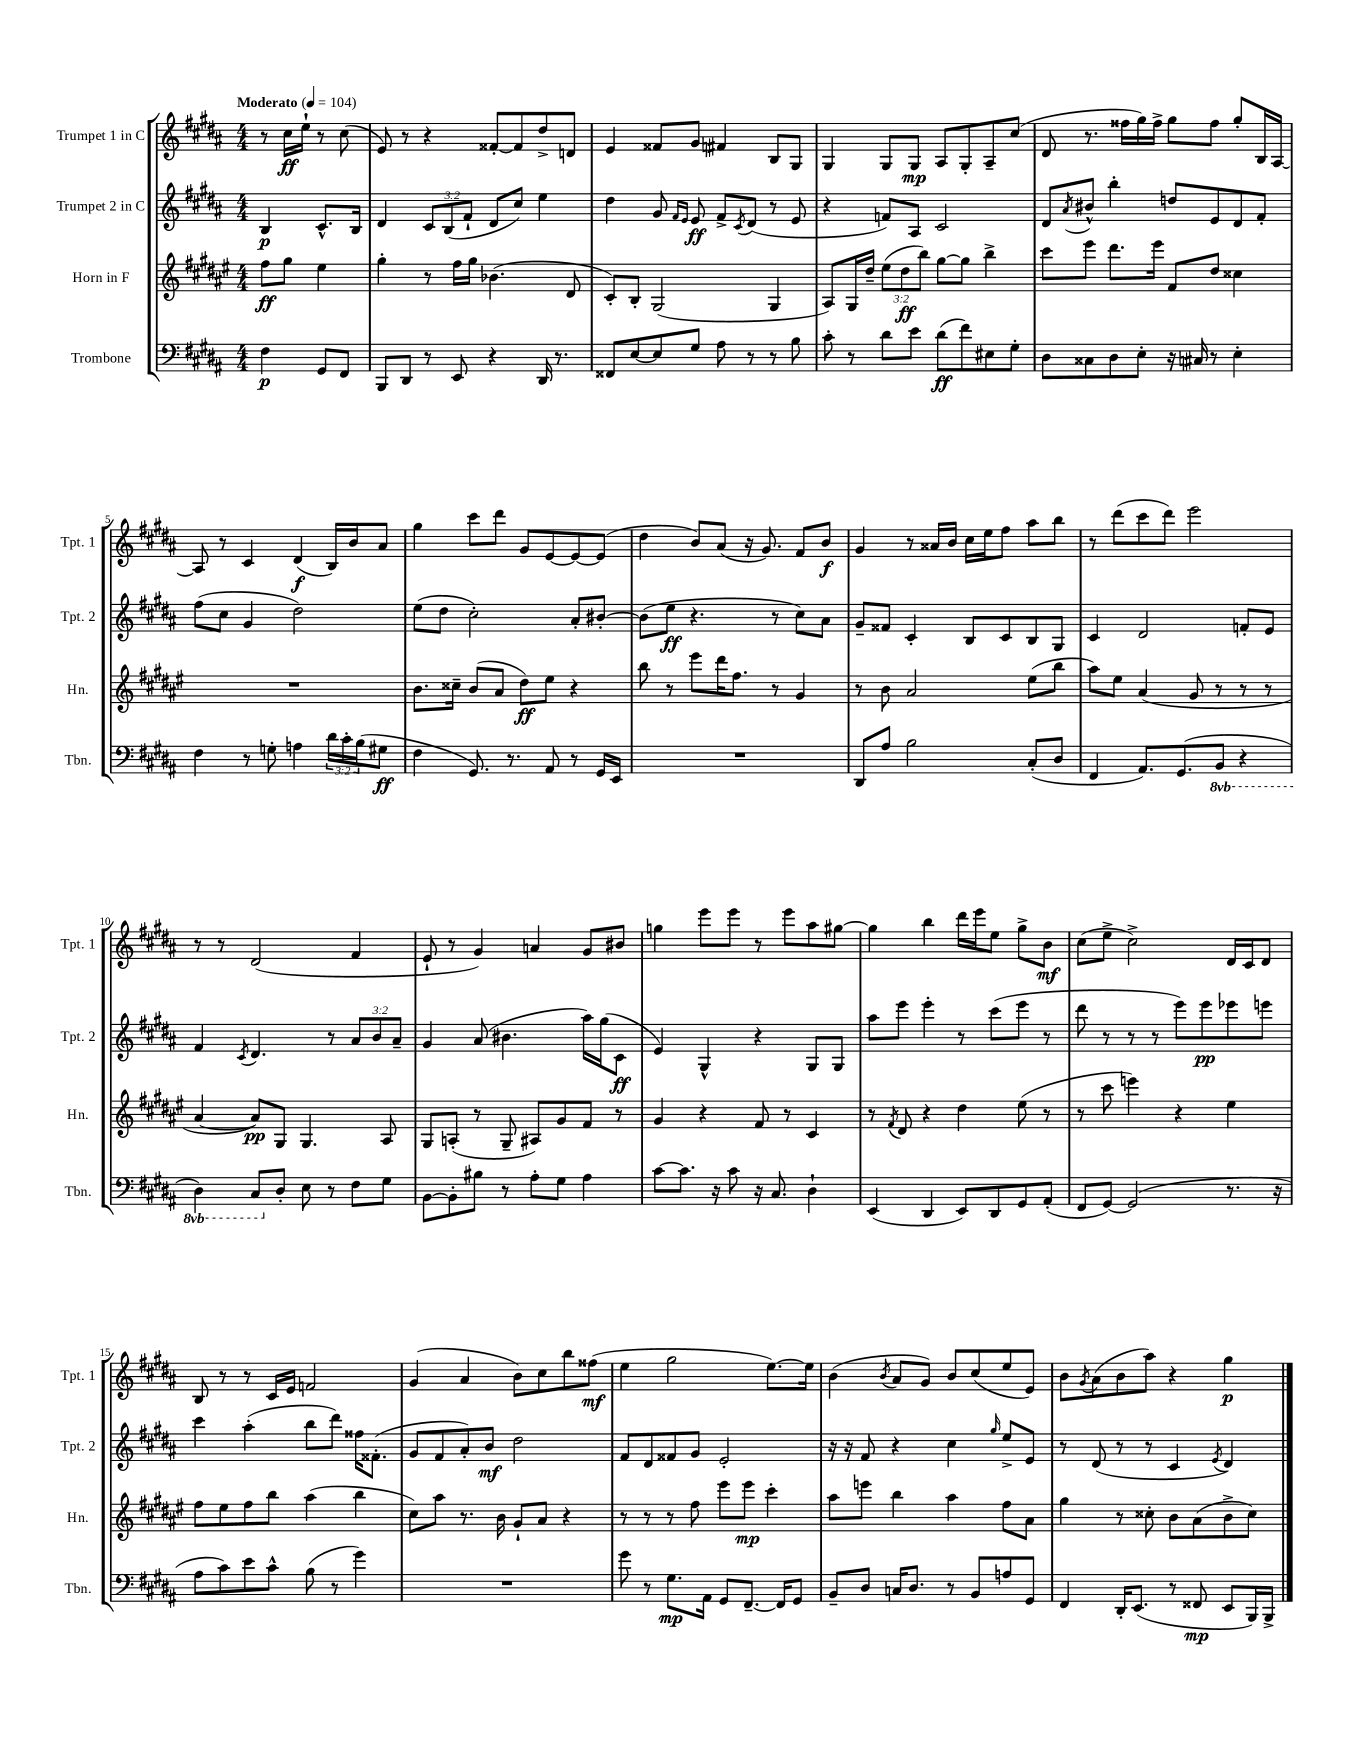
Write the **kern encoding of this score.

**kern	**kern	**kern	**kern
*staff4	*staff3	*staff2	*staff1
*clefF4	*clefG2	*clefG2	*clefG2
*k[f#c#g#d#a#]	*k[f#c#g#d#a#e#]	*k[f#c#g#d#a#]	*k[f#c#g#d#a#]
*M4/4	*M4/4	*M4/4	*M4/4
*MM104	*MM104	*MM104	*MM104
4F#\	8ff#\L	4B/	8r
.	8gg#\J	.	16cc#\LL
.	.	.	16ee`\JJ
8GG#/L	4ee#\	8.c#^^/L	8r
8FF#/J	.	.	(8cc#\
.	.	16B/Jk	.
=	=	=	=
8BBB/L	4gg#'\	4d#/	8e/)
8DD#/J	.	.	8r
8r	8r	12c#/L	4r
.	.	(12B/	.
8EE/	16ff#\LL	.	.
.	.	12f#`/J	.
.	16gg#\JJ	.	.
4r	(4.b-\	8d#/L	[8f##'/L
.	.	8cc#/J)	8f##/]
16DD#/	.	4ee\	8dd#^/
8.r	.	.	.
.	8d#/	.	8d/J
=	=	=	=
8FF##/L	8c#'/L)	4dd#\	4e/
[8E/	8B'/J	.	.
8E/]	(2G#/	8g#/	8f##/L
.	.	16qqf#/LL	.
.	.	16qqe/JJ	.
8G#/J	.	8e/	8g#/J
8A#\	.	8f#^/L	4f#/
.	.	8qc#/	.
8r	.	(8d#/J	.
8r	4G#/	8r	8B/L
8B\	.	8e/	8G#/J
=	=	=	=
8c#'\	8A#/L)	4r	4G#/
8r	16G#/L	.	.
.	16dd#~/JJ	.	.
8d#\L	(12ee#\L	8f/L)	8G#/L
.	12dd#\	.	.
8e\J	.	8A#/J	8G#/J
.	12bb\J)	.	.
(8d#\L	[8gg#\L	2c#/	8A#/L
8f#\)	8gg#\]J	.	8G#'/
8E#\	4bb^\	.	8A#~/
8G#'\J	.	.	(8cc#/J
=	=	=	=
8D#\L	8ccc#\L	8d#/L	8d#/
.	.	8qa#/	.
8C##\	8eee#\J	8b#^^/J	8.r
8D#\	8.ddd#\L	4bb'\	.
.	.	.	16ff##\LL
8E'\J	.	.	16gg#\)
.	16eee#\Jk	.	16ff##^\JJ
16r	8f#/L	8dd/L	8gg#\L
16C#/	.	.	.
8r	8dd#/J	8e/	8ff##\J
4E'\	4cc##\	8d#/	8gg#'/L
.	.	8f#'/J	16B/L
.	.	.	[16A#/JJ
=	=	=	=
4F#\	1r	(8ff#\L	8A#/]
.	.	8cc#\J	8r
8r	.	4g#/	4c#/
8G'\	.	.	.
4A\	.	2dd#\)	(4d#/
24d#\LL	.	.	16B/LL)
24c#'\	.	.	.
.	.	.	16b/J
(24B\J	.	.	.
8G#\J	.	.	8a#/J
=	=	=	=
4F#\	8.b\L	(8ee\L	4gg#\
.	.	8dd#\J	.
.	16cc##~\Jk	.	.
8.GG#/)	(8b/L	2cc#'\)	8ccc#\L
.	8a#/J	.	8ddd#\J
8.r	.	.	.
.	8dd#\L)	.	8g#/L
8AA#/	8ee#\J	.	[8e/
8r	4r	8a#'/L	8e/_
16GG#/LL	.	[8b#'/J	(8e/]J
16EE/JJ	.	.	.
=	=	=	=
1r	8bb\	(8b#\]L	4dd#\
.	8r	8ee\J	.
.	8eee#\L	4.r	8b/L)
.	16ddd#\K	.	(8a#/J
.	8.ff#\J	.	.
.	.	.	16r
.	.	.	8.g#/)
.	8r	8r	.
.	4g#/	8cc#\L)	8f#/L
.	.	8a#\J	8b/J
=	=	=	=
8DD#/L	8r	8g#~/L	4g#/
8A#/J	8b\	8f##/J	.
2B\	2a#/	4c#'/	8r
.	.	.	16a##/LL
.	.	.	16b/JJ
.	.	8B/L	16cc#\LL
.	.	.	16ee\J
.	.	8c#/	8ff#\J
(8C#'/L	(8ee#\L	8B/	8aa#\L
8D#/J	8bb\J	8G#/J	8bb\J
=	=	=	=
4FF#/	8aa#\L)	4c#/	8r
.	8ee#\J	.	(8ddd#\L
8.AA#/L)	(4a#/	2d#/	8ccc#\
.	.	.	8ddd#\J)
(8.GG#/	.	.	.
.	8g#/	.	2eee\
8BBB/J	8r	.	.
4r	8r	8f'/L	.
.	8r	8e/J	.
=	=	=	=
4DD#\)	[4a#/	4f#/	8r
.	.	.	8r
.	.	8qc#/	.
8CC#/L	8a#/]L)	4.d#/	(2d#/
8D#'/J	8G#/J	.	.
8E\	4.G#/	.	.
8r	.	8r	.
8F#\L	.	12a#/L	4f#/
.	.	12b/	.
8G#\J	8A#/	.	.
.	.	12a#~/J	.
=	=	=	=
[8BB\L	8G#/L	4g#/	8e`/
8BB'\]	(8A'/J	.	8r
8B#\J	8r	(8a#/	4g#/)
8r	8G#~/	4.b#\	.
8A#'\L	8A#/L)	.	4a/
8G#\J	8g#/	.	.
4A#\	8f#/J	16aa#\LL)	8g#/L
.	.	(16gg#\J	.
.	8r	8c#\J	8b#/J
=	=	=	=
[8c#\L	4g#/	4e/)	4gg\
8.c#\]J	.	.	.
.	4r	4G#^^/	8eee\L
16r	.	.	.
8c#\	.	.	8eee\J
16r	8f#/	4r	8r
8.C#/	.	.	.
.	8r	.	8eee\L
4D#`\	4c#/	8G#/L	8aa#\
.	.	8G#/J	[8gg#\J
=	=	=	=
(4EE/	8r	8aa#\L	4gg#\]
.	8qf#/	.	.
.	8d#/	8eee\J	.
4DD#/	4r	4eee'\	4bb\
8EE/L)	4dd#\	8r	16ddd#\LL
.	.	.	16eee\J
8DD#/	.	(8ccc#\L	8ee\J
8GG#/	(8ee#\	8eee\J	8gg#^\L
(8AA#'/J	8r	8r	8b\J
=	=	=	=
8FF#/L	8r	8ddd#\	(8cc#\L
[8GG#/J)	8ccc#\	8r	8ee^\J
(2GG#/]	4eee\)	8r	2cc#^\)
.	.	8r	.
.	4r	8eee\L)	.
.	.	8eee\	.
8.r	4ee#\	8eee-\	16d#/LL
.	.	.	16c#/J
.	.	8eee\J	8d#/J
16r	.	.	.
=	=	=	=
8A#\L	8ff#\L	4ccc#\	8B/
8c#\)	8ee#\	.	8r
8e\	8ff#\	(4aa#'\	8r
8c#^^\J	8bb\J	.	16c#/LL
.	.	.	16e/JJ
(8B\	(4aa#\	8bb\L	2f/
8r	.	8ddd#\J)	.
4g#\)	4bb\	16ff##\LK	.
.	.	(8.f##'\J	.
=	=	=	=
1r	8cc#\L)	8g#/L	(4g#/
.	8aa#\J	8f#/	.
.	8.r	8a#'/)	4a#/
.	.	8b/J	.
.	16b\	.	.
.	8g#`/L	2dd#\	8b\L)
.	8a#/J	.	8cc#\
.	4r	.	8bb\
.	.	.	(8ff##\J
=	=	=	=
8g#\	8r	8f#/L	4ee\
8r	8r	8d#/	.
8.G#\L	8r	8f##/	2gg#\
.	8ff#\	8g#/J	.
16AA#\Jk	.	.	.
8GG#/L	8eee#\L	2e'/	.
[8.FF#~/J	8eee#\J	.	.
.	4ccc#'\	.	[8.ee\L)
16FF#/]LK	.	.	.
8GG#/J	.	.	.
.	.	.	16ee\]Jk
=	=	=	=
8BB~/L	8aa#\L	16r	(4b\
.	.	16r	.
8D#/J	8eee\J	8f#/	.
.	.	.	8qb/
16C/LK	4bb\	4r	8a#/L
8.D#/J	.	.	.
.	.	.	8g#/J)
8r	4aa#\	4cc#\	8b/L
8BB/L	.	.	(8cc#/
.	.	16qqgg#/	.
8A/	8ff#\L	8ee^/L	8ee/
8GG#/J	8a#\J	8e/J	8e/J)
=	=	=	=
4FF#/	4gg#\	8r	8b\L
.	.	.	8qg#/
.	.	(8d#/	(8a#\
16DD#'/LK	8r	8r	8b\
(8.EE/J	.	.	.
.	8cc##'\	8r	8aa#\J)
8r	8b\L	4c#/	4r
8FF##/	(8a#\	.	.
.	.	8qe/	.
8EE/L	8b^\	4d#/)	4gg#\
16BBB/L)	8cc##\J)	.	.
16BBB^/JJ	.	.	.
==	==	==	==
*-	*-	*-	*-
